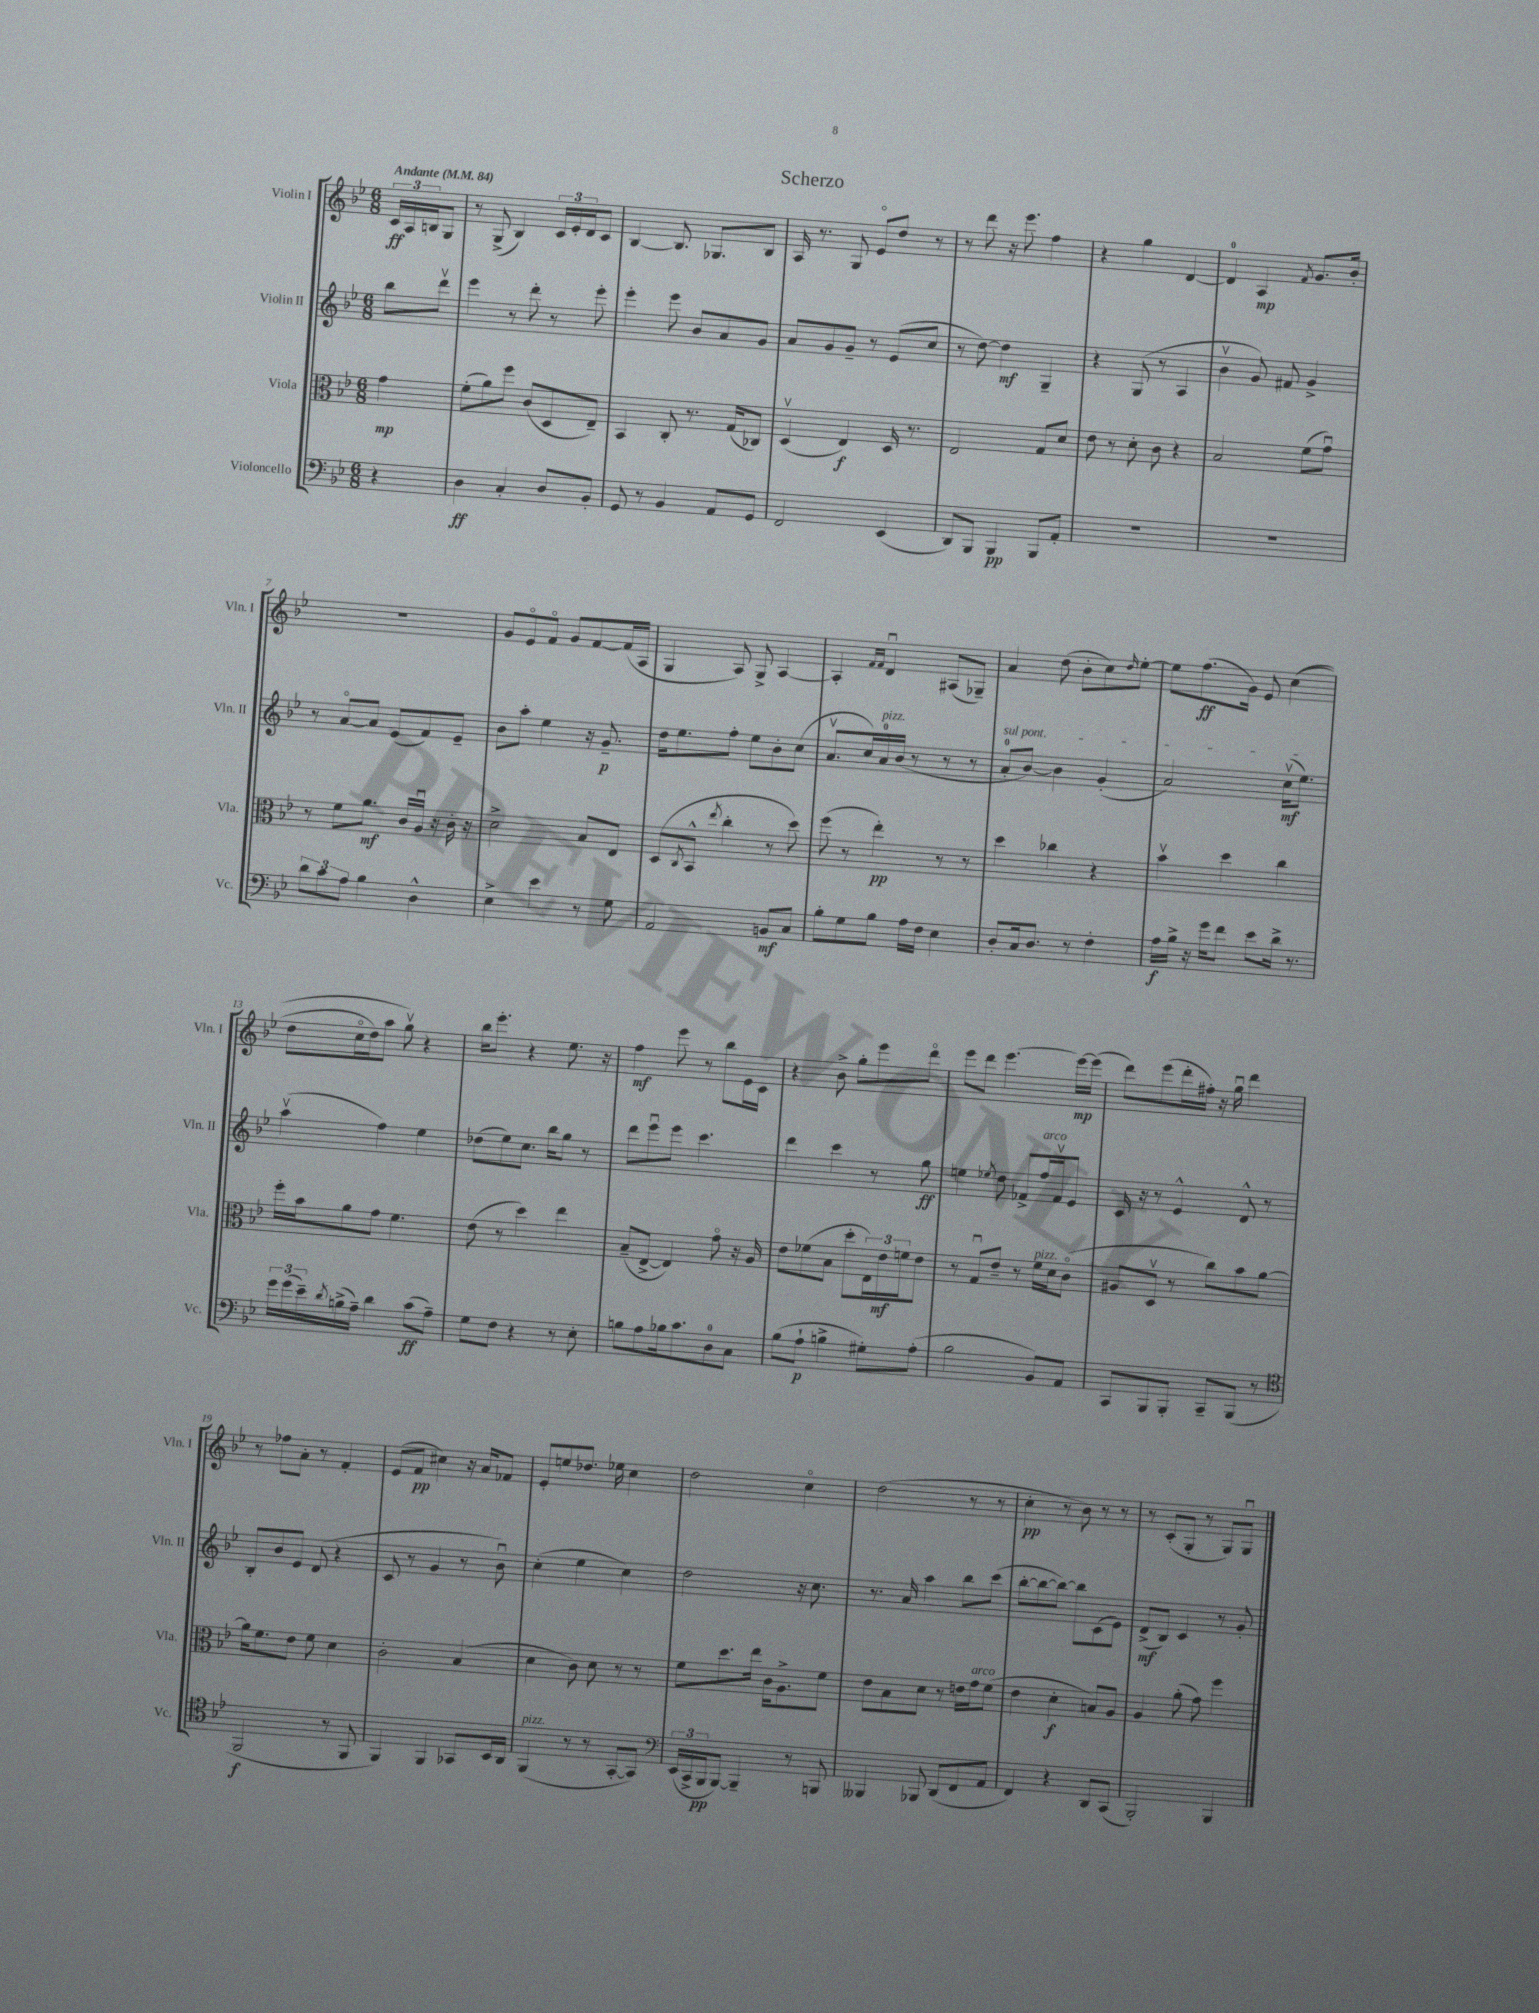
\header { title = "Scherzo" }
<<
\new StaffGroup <<
\new Staff = "s0" \with { instrumentName = "Violin I" shortInstrumentName = "Vln. I" } {
    \clef treble \key bes \major \numericTimeSignature \time 6/8 \partial 4 \tempo "Andante" 4 = 84
    \tuplet 3/2 { c'16\ff a16 b16 } g8 |
    r8 g8->( bes4) \tuplet 3/2 { c'16 ees'16-. d'16 } c'8 |
    bes4~ bes8. ges8. bes8 |
    a16 r8. g8 ees'8\flageolet d''8 r8 |
    r8 d'''8 r16 ees'''8. f''4 |
    r4 g''4 d'4~ |
    d'4-0 a4\mp \acciaccatura { f'8 } g'8. bes'16-. |
    R2. |
    g'8 ees'8\flageolet f'8\flageolet g'8 f'8~ f'16( a16 |
    g4 a8) g8-> a4~ |
    a4-. \grace { f'16 f'16 } d'4\downbow ais8( ges8--) |
    a'4 d''8( bes'8-. c''8) \grace { d''16 } ees''8~-. |
    ees''8 f''8.\ff( g'16) ees'8 c''4(\( |
    d''8 c''16\flageolet d''16) a''8 g''8\upbow\) r4 |
    bes''16 ees'''8.-. r4 ees''8. r16 |
    f''4\mf ees'''8 r8 bes''8 ees'16 c'16 |
    r4 bes'8-> g''8-. ees'''8 d'''8\flageolet |
    ees'''8 d'''8 ees'''4.~ ees'''16~\mp ees'''16( |
    d'''8) ees'''8( d'''16-. fis''16-.) r16 g''16\downbow d'''4 |
    r8 fes''8 a'8-. r8 f'4-. |
    ees'8( f'8\pp cis''4) r16 a'16 fes'8 |
    ees'8-. e''8 des''8. ees''16 c''4 |
    d''2 c''4\flageolet |
    d''2( r8 r8 |
    c''4-.\pp r8 bes'8) r8 r8 |
    r8 c'8-.( g8-. r8 g8) g8\downbow \bar "|." |
}
\new Staff = "s1" \with { instrumentName = "Violin II" shortInstrumentName = "Vln. II" } {
    \clef treble \key bes \major \numericTimeSignature \time 6/8 \partial 4
    bes''8 d'''8\upbow |
    ees'''4 r8 d'''8-. r8 ees'''8-. |
    ees'''4-. ees'''8 bes'8 a'8 g'8 |
    a'8 g'8 g'8-- r8 ees'8( c''8 |
    r8 d''8~) d''4\mf g4-- |
    r4 g8( r8 a4 |
    bes'4\upbow g'8) fis'8 g'4-> |
    r8 a'8~\flageolet a'8 ees'8( f'8) ees'8-- |
    bes'8 a''8-. ees''4 r16 g'8.--\p |
    d''16 ees''8. f''8-. ees''8 bes'8-. c''8( |
    a'8.\upbow c''16) a'16-0^\markup { \italic "pizz." } bes'16( r8 r8 r8 |
    \once \override TextSpanner.bound-details.left.text = \markup { \italic "sul pont." } a'8-0-.\startTextSpan bes'8~) bes'4 g'4-.( |
    a'2) c''16\upbow\mf( ees''8.\stopTextSpan) |
    a''4\upbow( f''4) ees''4 |
    des''8( ees''8) c''8. bes''16 g''8 r8 |
    d'''8 ees'''8\downbow ees'''8 c'''4. |
    d'''4 c'''4 r8 g''8\ff |
    e''4 \acciaccatura { ees''8 } d''8 fes'8-> f''16^\markup { \italic "arco" } fes'16\upbow ees'8 |
    c'16 r16 r8 ees'4-^ d'8-^ r8 |
    bes8-. bes'8 ees'8 d'8( r4 |
    c'8 r8 g'4 r8 bes'8\downbow) |
    c''4-.( ees''4 c''4) |
    d''2 r16 c''8. |
    r8. a'16 a''4 bes''8 c'''8( |
    bes''8~-. bes''8~ bes''8~) bes''8 c'8( ees'8) |
    d'8->\mf( bes8) c'4 r8 g'8-. \bar "|." |
}
\new Staff = "s2" \with { instrumentName = "Viola" shortInstrumentName = "Vla." } {
    \clef alto \key bes \major \numericTimeSignature \time 6/8 \partial 4
    g'4\mp |
    f'8-.( a'8) f''8 c'8( d8 ees8--) |
    bes,4 c8-. r8. g16( ces8) |
    d4\upbow( ees4\f) d16 r8. |
    ees2 g8 d'8 |
    ees'8 r8 d'8-. c'8 r4 |
    bes2 f'8( g'8\downbow) |
    r8 f'8 a'8.\mf c'16 a16\downbow r16 c'16-. r16 |
    d'2-> bes8 ees8 |
    d8( \acciaccatura { c8 } bes,8-^ \acciaccatura { ees''8 } c''4-. r8 d''8) |
    f''8( r8 ees''4-.\pp) r8 r8 |
    d''4 ces''4 r4 |
    bes'4\upbow d''4 c''4 |
    f''16-. bes'16 a'8 g'8 f'4. |
    ees'8( r8 d''4) ees''4 |
    bes8--( ees8~-> ees4) g'8\flageolet r16 a16 |
    ees'8 fes'8( bes8 d''8-. \tuplet 3/2 { ees16) ees'16\mf f'16 } ees'8 |
    r8 g8\downbow ees'8-- r8 f'16^\markup { \italic "pizz." } d'16 c'8\flageolet( |
    ais8 d8\upbow r8 c''8) bes'8 a'8~ |
    a'16 f'8. ees'8 f'8 d'4 |
    c'2-. bes4( |
    d'4 c'8) d'8 r8 r8 |
    f'8 d''8. ees''16 c'16 a8.-> f'8 |
    ees'8 bes8 d'8 r8 e'16 g'16^\markup { \italic "arco" } f'8( |
    ees'4 d'4-.\f b8) a8 |
    a4 a'8-.( g'8) f''4 \bar "|." |
}
\new Staff = "s3" \with { instrumentName = "Violoncello" shortInstrumentName = "Vc." } {
    \clef bass \key bes \major \numericTimeSignature \time 6/8 \partial 4
    r4 |
    d4\ff c4-. d8 bes,8-. |
    g,8 r8 bes,4 a,8 g,8 |
    f,2 ees,4( |
    d,8) bes,,8 bes,,4\pp bes,,8 a,8-. |
    R2. |
    R2. |
    \tuplet 3/2 { d'8 c'8 a8 } bes4 d4-^ |
    ees4-> ees'4 r8 g8 |
    a,2 b,8\mf c8 |
    bes8-. g8 bes8 a16 f16 ees4 |
    d8-. c16 d8. r8 f4-. |
    a16\f bes16-> r16 g'16 f'8 ees'8 d'16-> r8. |
    \tuplet 3/2 { g'16 g'16( ees'16--) } \acciaccatura { d'8 } b16->( a16--) d'4 c'8\ff( a8--) |
    g8 f8 r4 r8 ees8-. |
    b8 a8 bes16 c'8. d8-0 c8 |
    bes8( a8-!\p b4-> gis8-.) a8-.( |
    bes2 bes,8) a,8 |
    c,8 bes,,8 bes,,8-. c,8-- bes,,8( r8 |
    \clef tenor f,2\f r8 f,8 |
    f,4) f,4 ges,8 bes,16 a,16 |
    f,4^\markup { \italic "pizz." }( r8 r8 g,8~-. g,8) |
    \clef bass \tuplet 3/2 { ees,16( c,16-> bes,,16\pp } bes,,8~) bes,,4-- r8 b,,8 |
    beses,,4 bes,,8 d,8( f,8 a,8 |
    f,4) r4 d,8 c,8( |
    bes,,2-.) bes,,4 \bar "|." |
}
>>
>>
